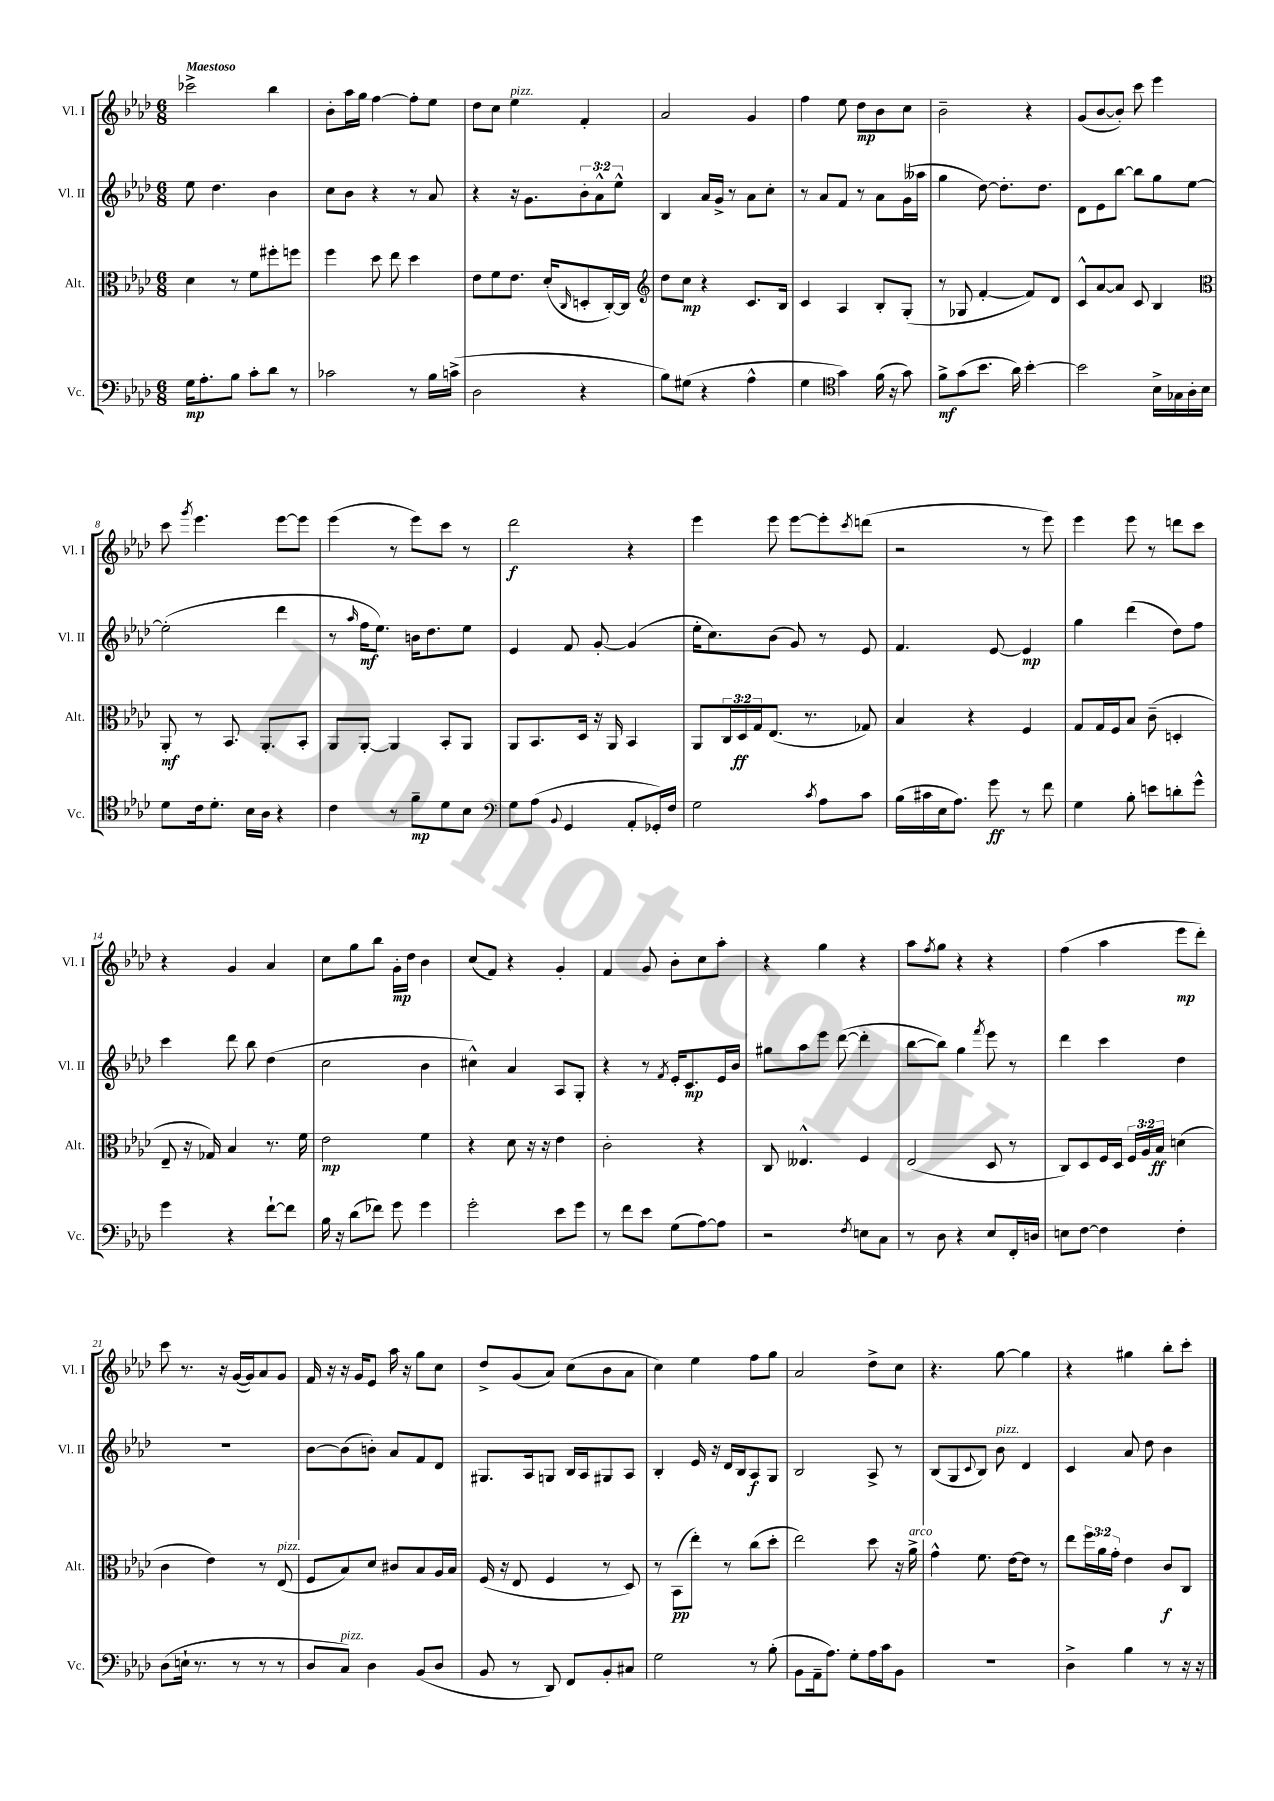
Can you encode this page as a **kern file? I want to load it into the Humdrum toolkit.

**kern	**kern	**kern	**kern
*staff4	*staff3	*staff2	*staff1
*clefF4	*clefC3	*clefG2	*clefG2
*k[b-e-a-d-]	*k[b-e-a-d-]	*k[b-e-a-d-]	*k[b-e-a-d-]
*M6/8	*M6/8	*M6/8	*M6/8
16G	4d-	8ee-	2ccc-^
8.A-'	.	.	.
.	.	4.dd-	.
8B-	8r	.	.
8c'	8f	.	.
8d-	8ff#'	4b-	4bb-
8r	8ff	.	.
=	=	=	=
2c-	4ff	8cc	8b-'
.	.	8b-	16aa-
.	.	.	16gg
.	8dd-	4r	[4ff
.	8ee-	.	.
8r	4dd-	8r	8ff']
16B-	.	8a-	8ee-
(16c^	.	.	.
=	=	=	=
2D-	8e-	4r	8dd-
.	8f	.	8cc
.	8.e-	16r	4ee-
.	.	8.g	.
.	(16d-'	.	.
.	16qqC	.	.
4r	8D'	12b-'	4f'
.	.	12a-^^	.
.	[16C')	.	.
.	.	12ee-^^	.
.	16C]	.	.
=	=	=	=
*	*clefG2	*	*
8B-)	8dd-	4B-	2a-
(8G#	8cc	.	.
4r	4r	16a-	.
.	.	16g^	.
.	.	8r	.
4A-^^	8.c	8a-	4g
.	.	8cc'	.
.	16B-	.	.
=	=	=	=
4G	4c	8r	4ff
.	.	8a-	.
*clefC4	*	*	*
4g)	4A-	8f	8ee-
.	.	8r	8dd-
(16f	8B-'	8a-	8b-
16r	.	.	.
8g)	(8G'	(16g	8cc
.	.	16aa--	.
=	=	=	=
8f^	8r	4gg	2b-~
(8g	8G-	.	.
8.b-	[4f'	[8dd-)	.
.	.	8.dd-']	.
16a-)	.	.	.
[4b-'	8f])	.	4r
.	.	8.dd-	.
.	8d-	.	.
=	=	=	=
2b-]	8c^^	8d-	(8g
.	[8a-	8e-	[8b-
.	8a-]	[8bb-	8b-'])
.	8c	8bb-]	8ccc
16B-^	4B-	8gg	4eee-
16G-	.	.	.
16A-'	.	[8ee-	.
16B-	.	.	.
=	=	=	=
*	*clefC3	*	*
8d-	8AA-'	(2ee-']	8ccc
.	.	.	8qggg
16c	8r	.	4.eee-
8.d-'	.	.	.
.	8.BB-	.	.
16B-	.	.	.
16A-	8.AA-'	.	.
4r	.	4ddd-	[8eee-
.	8BB-'	.	8eee-]
=	=	=	=
4c	8AA-	8r	(4eee-
.	.	16qqaa-	.
.	[8AA-'	16ff	.
.	.	8.ee-)	.
8r	4AA-]	.	8r
8f~	.	16b	8eee-)
.	.	8.dd-	.
8d-	8BB-'	.	8ccc
8B-	8AA-	8ee-	8r
=	=	=	=
*clefF4	*	*	*
8G	8AA-	4e-	2ddd-
(8A-	8.BB-	.	.
8qqBB-	.	.	.
4GG	.	8f	.
.	16D-	.	.
.	16r	[8g'	.
.	16AA-	.	.
8AA-'	4BB-	(4g]	4r
16GG-')	.	.	.
16F	.	.	.
=	=	=	=
2G	8AA-	16ee-'	4eee-
.	.	8.cc)	.
.	24C	.	.
.	24D-	.	.
.	24G	.	.
.	(8.E-	(8b-	8eee-
.	.	8g)	[8eee-
.	8.r	.	.
8qc	.	.	.
8A-	.	8r	8eee-']
.	.	.	8qccc
8c	8G-)	8e-	(8ddd
=	=	=	=
(16B-	4B-	4.f	2r
16c#	.	.	.
16E-	.	.	.
8.A-)	.	.	.
.	4r	.	.
8g	.	[8e-	.
8r	4F	4e-]	8r
8f	.	.	8eee-)
=	=	=	=
4G	8G	4gg	4eee-
.	16G	.	.
.	16F	.	.
8B-'	8B-	(4ddd-	8eee-
8e	(8c~	.	8r
8d'	4D'	8dd-)	8ddd
8g^^	.	8ff	8ccc
=	=	=	=
4g	8E-~	4ccc	4r
.	16r	.	.
.	16G-)	.	.
4r	4B-	8ddd-	4g
.	.	8bb-	.
[8f`	8.r	(4dd-	4a-
8f]	.	.	.
.	16f	.	.
=	=	=	=
16B-	2e-	2cc	8cc
16r	.	.	.
(8d-	.	.	8gg
8f-)	.	.	8bb-
8g	.	.	16g'
.	.	.	16dd-
4g	4f	4b-	4b-
=	=	=	=
2g'	4r	4cc#^^)	(8cc
.	.	.	8f)
.	8d-	4a-	4r
.	16r	.	.
.	16r	.	.
8e-	4e-	8A-	4g'
8g	.	8G'	.
=	=	=	=
8r	2c'	4r	4f
8f	.	.	.
8e-	.	8r	8g
.	.	8qf	.
(8G	.	16e-'	8b-'
.	.	8.c	.
[8A-)	4r	.	8cc
8A-]	.	16e-	8aa-'
.	.	16b-	.
=	=	=	=
2r	8C	8gg#	4r
.	4.E--^^	8aa-	.
.	.	8eee-	4gg
.	.	([8ddd-	.
8qF	.	.	.
8E	4F	4ddd-']	4r
8C	.	.	.
=	=	=	=
8r	(2E-	[8bb-	8aa-
.	.	.	8qff
8D-	.	8bb-])	8gg
4r	.	4gg	4r
.	.	8qfff	.
8E-	8D-	8eee-	4r
16FF'	8r	8r	.
16D	.	.	.
=	=	=	=
8E	8C)	4ddd-	(4ff
[8F	8D-	.	.
4F]	16F	4ccc	4aa-
.	16D-	.	.
.	24F	.	.
.	24A-	.	.
.	24B-	.	.
4F'	(4d	4dd-	8eee-
.	.	.	8ddd-')
=	=	=	=
(8D-	4c	2.r	8ccc
16E`	.	.	8.r
8.r	.	.	.
.	4e-)	.	.
.	.	.	16r
8r	.	.	([16g
.	.	.	16g])
8r	8r	.	8a-
8r	(8E-	.	8g
=	=	=	=
8D-	8F	[8b-	16f
.	.	.	16r
8C)	8B-)	(8b-]	16r
.	.	.	16g
4D-	8d-	8b')	8e-
.	8c#	8a-	16aa-
.	.	.	16r
(8BB-	8B-	8f	8gg
8D-	16A-	8d-	8cc
.	16B-	.	.
=	=	=	=
8BB-	(16F	8.G#	8dd-^
.	16r	.	.
8r	8E-	.	(8g
.	.	16A-	.
8DD-)	4F	8G	8a-)
8FF	.	16B-	(8cc
.	.	16A-	.
8BB-'	8r	8G#	8b-
8C#	8D-)	8A-	8a-
=	=	=	=
2G	8r	4B-'	4cc)
.	(8BB-	.	.
.	8ee-')	16e-	4ee-
.	.	16r	.
.	8r	16d-	.
.	.	16B-	.
8r	(8cc	8A-	8ff
(8B-'	8dd-'	8G	8gg
=	=	=	=
8BB-	2ee-)	2B-	2a-
16AA-~	.	.	.
8.A-)	.	.	.
8G'	.	.	.
16A-	8dd-	8A-^	8dd-^
16c	.	.	.
8BB-	16r	8r	8cc
.	16a-^	.	.
=	=	=	=
2.r	4g^^	(8B-	4.r
.	.	8G	.
.	.	8qqc	.
.	8.f	8B-)	.
.	.	8b-	[8gg
.	[16e-	.	.
.	8e-]	4d-	4gg]
.	8r	.	.
=	=	=	=
4D-^	8ee-	4c	4r
.	24ff	.	.
.	24a-	.	.
.	24g'	.	.
4B-	4e-	8a-	4gg#
.	.	8dd-	.
8r	8c	4b-	8bb-'
16r	8C	.	8ccc'
16r	.	.	.
==	==	==	==
*-	*-	*-	*-
